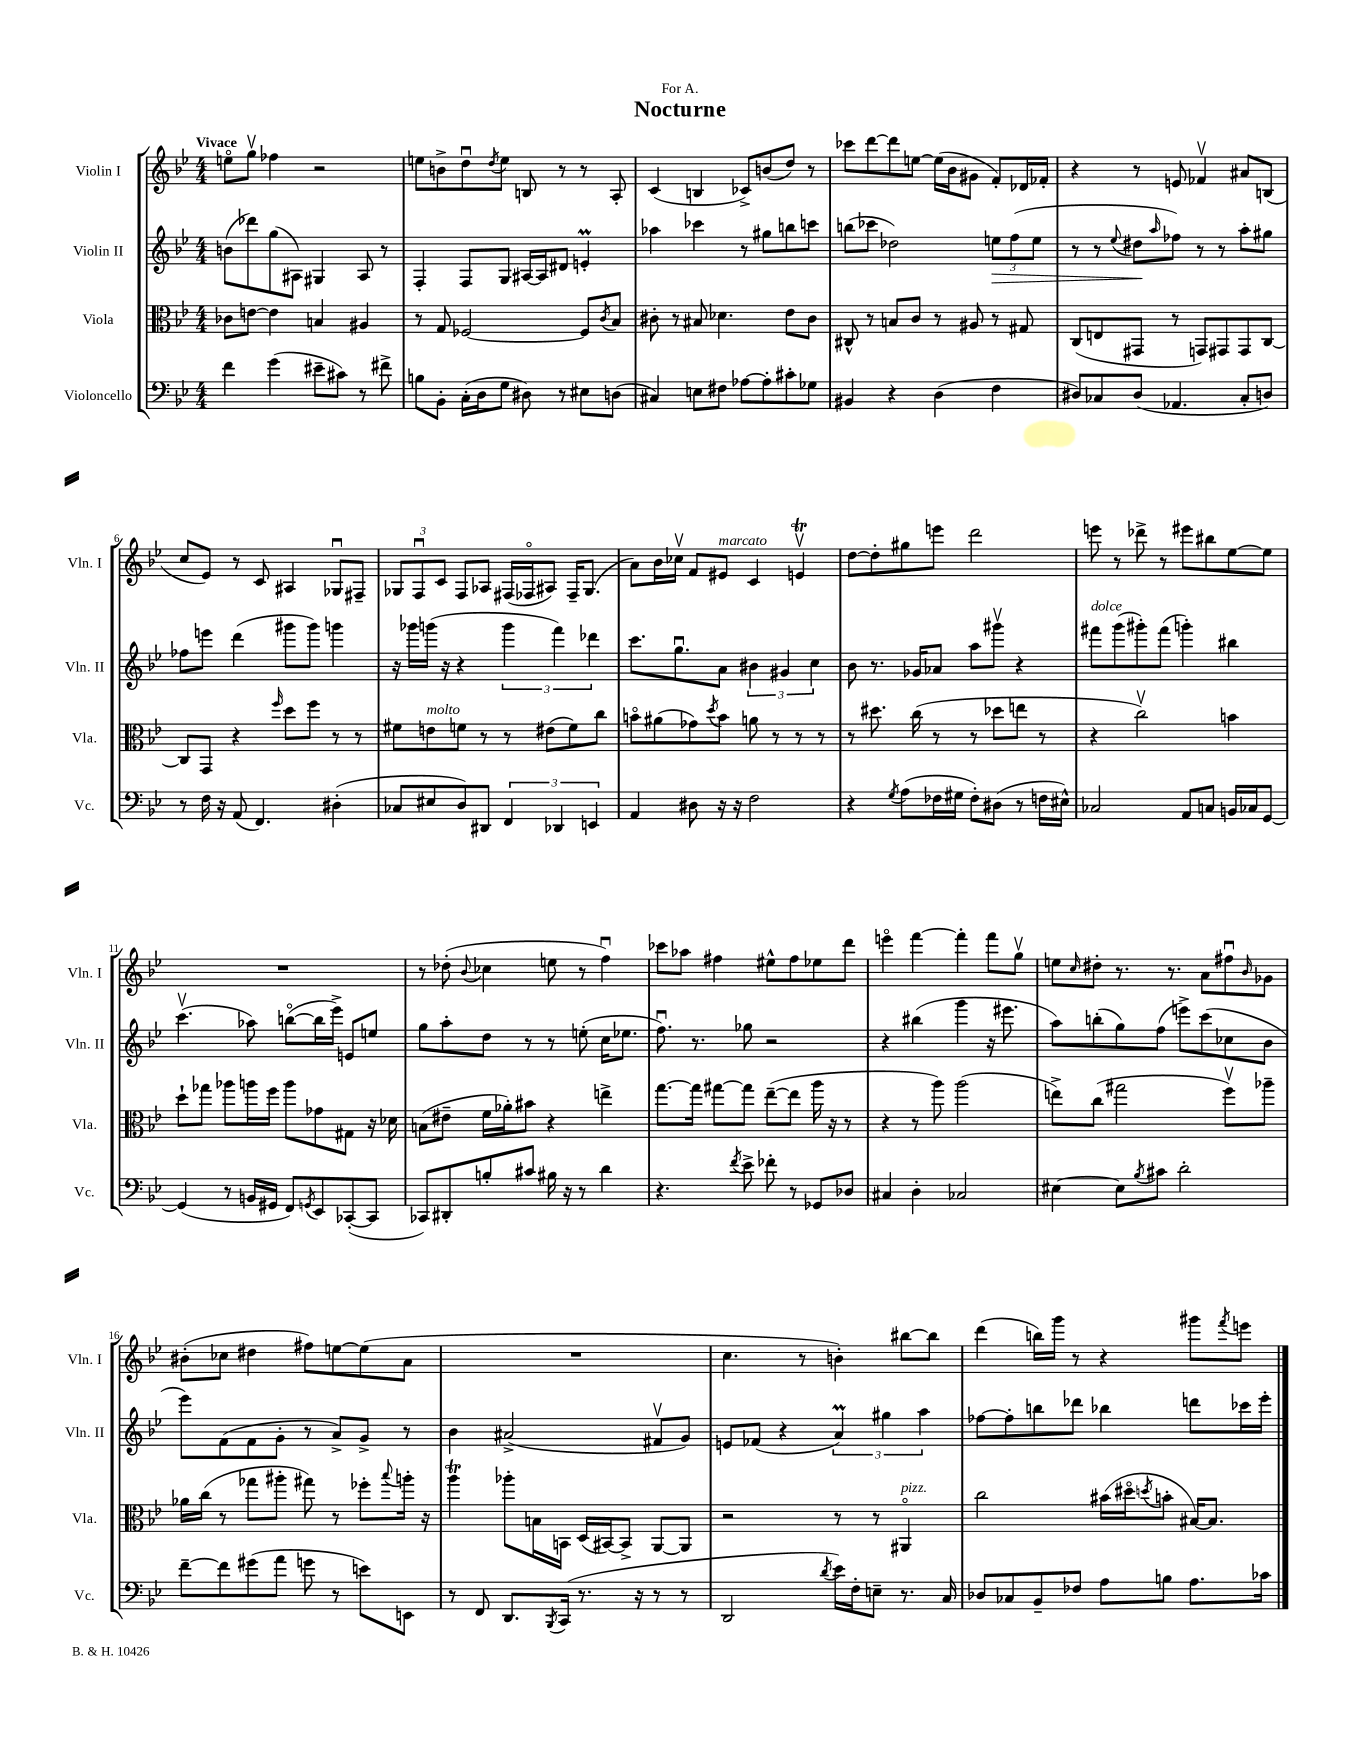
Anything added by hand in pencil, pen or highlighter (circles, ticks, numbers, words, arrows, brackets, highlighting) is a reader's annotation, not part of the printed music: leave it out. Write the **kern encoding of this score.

**kern	**kern	**kern	**kern
*staff4	*staff3	*staff2	*staff1
*clefF4	*clefC3	*clefG2	*clefG2
*k[b-e-]	*k[b-e-]	*k[b-e-]	*k[b-e-]
*M4/4	*M4/4	*M4/4	*M4/4
4f\	8c-\L	(8b\L	8eeo\L
.	[8e\J	8ddd-\)	8ggv\J
(4g\	4e\]	(8gg\	4ff-\
.	.	8A#\J)	.
8e#~\L	4B/	4G#/	2r
8c#\J)	.	.	.
8r	4A#/	8A#/	.
8f#^\	.	8r	.
=	=	=	=
8B\L	8r	4F'/	8ee\L
8BB-'\J	8G/	.	8b^\
(16C'\LL	[2F-/	8F/L	8ddu\
16D\J	.	.	.
.	.	.	8qdd/
8G\J	.	8G/J	8ee\J
8D#\)	.	[16A#/LL	8B/
.	.	16A#/]J	.
8r	.	8d#/J	8r
8E#\L	8F-/]L	4e'/	8r
.	8qc/	.	.
(8D\J	8B-/J	.	8A'/
=	=	=	=
4C#/)	8c#'\	4aa-\	(4c/
.	8r	.	.
8E\L	8B#/	4ccc-\	4B/
8F#\J	4.d-\	.	.
[8A-\L	.	8r	8c-^/L)
8A-'\]	.	8gg#\L	(8b/
8c#'\	8e-\L	8bb\	8dd/J)
8G-\J	8c#\J	8ccc\J	8r
=	=	=	=
4BB#/	8C#^^/	(8bb\L	8ccc-\L
.	8r	8ccc-\J	[8ddd\
4r	8B/L	2dd-\)	8ddd\]
.	8c/J	.	[8ee\J
(4D\	8r	.	(16ee\]LL
.	.	.	16b-\J
.	8A#/	.	8g#\J
4F\	8r	12ee\L	8f'/L)
.	.	(12ff\	.
.	8G#/	.	16d-/L
.	.	12ee\J	.
.	.	.	16f-'/JJ
=	=	=	=
8D#/L)	(8C/L	8r	4r
8C-/	8E/	8r	.
.	.	8qqee-/	.
(8D#/J	8GG#/J	8dd#\L	8r
.	.	16qqaa/	.
4.AA-/	8r	8ff-\J)	8e/
.	8GG/L)	8r	4f-v/
.	8GG#/	8r	.
8C-'/L	8GG#/	8aa'\L	8a#/L
8D/J)	[8C/J	8gg#\J	(8B/J
=	=	=	=
8r	8C/]L	8ff-\L	8cc/L
16F\	8GG/J	8eee\J	8e-/J)
16r	.	.	.
(8AA/	4r	(4ddd\	8r
4.FF/)	.	.	8c/
.	16qqff/	.	.
.	8dd\L	8ggg#\L	4A#/
.	8ff\J	8ggg#\J)	.
(4D#'\	8r	4ggg\	8G-u/L
.	8r	.	8F#~/J
=	=	=	=
8C-/L	8f#\L	16r	12G-/L
.	.	16ggg-\LL	.
.	.	.	12Fu/
8E#/	8e\	(16ggg\JJ	.
.	.	.	12c/J
.	.	16r	.
8D/)	8f\J	4r	8F/L
8DD#/J	8r	.	8A-/J
6FF/	8r	6ggg\	(16F#/LL
.	.	.	16F-o/J
.	(8e#\L	.	8A#/J)
6DD-/	.	6fff\)	.
.	8f\)	.	16F-~/LK
.	.	.	(8.G-/J
6EE/	.	6ddd-\	.
.	8cc\J	.	.
=	=	=	=
4AA/	8bo\L	8.ccc\L	8a\L)
.	(8a#\	.	16b-\L
.	.	8.ggu\	16cc-v\JJ
8D#\	8g-\)	.	8f/L
.	8qdd/	.	.
16r	8b\J	8a\J	8e#/J
16r	.	.	.
2F\	8a\	6b#\	4c/
.	8r	.	.
.	.	6g#/	.
.	8r	.	4ev/
.	.	6cc\	.
.	8r	.	.
=	=	=	=
4r	8r	8b-\	[8dd\L
.	8.dd#\	8.r	8dd'\]
8qG/	.	.	.
(8A\L	.	.	8gg#\
.	(16cc\	16g-/LK	.
16F-\L	8r	8a-/J	8eee\J
16G#\JJ	.	.	.
8F-'\L)	8r	8aa\L	2ddd\
(8D#\J	8dd-\L	8ggg#v\J	.
8r	8ee\J	4r	.
16F\LL	8r	.	.
16E#^^\JJ)	.	.	.
=	=	=	=
2C-/	4r	8fff#\L	8eee\
.	.	(8ggg\	8r
.	2ccv\)	8ggg#'\)	8ddd-^\
.	.	(8fff#\J	8r
8AA/L	.	4ggg'\)	8eee#\L
8C/J	.	.	8bb#\
16BB/LL	4b\	4bb#\	[8ee-\
16C-/J	.	.	.
[8GG/J	.	.	8ee-\]J
=	=	=	=
(4GG/]	8dd`\L	(4.cccv\	1r
.	8gg-\J	.	.
8r	8aa-\L	.	.
16BB/LL	16aa\L	8aa-\)	.
16GG#/JJ	16ff\JJ	.	.
8FF/L)	8aa\L	([8bbo\L	.
8qGG/	.	.	.
8EE-/	8g-\	16bb\]L	.
.	.	16eee-^\JJ)	.
([8CC-'/	8G#\J	8e/L	.
8CC-/]J	16r	8ee/J	.
.	16d-\	.	.
=	=	=	=
8CC-/L)	(8B\L	8gg\L	8r
8DD#'/	8e#~\J	8aa'\	(8dd-'\
.	.	.	8qqb-/
8B'/	16f\LL	8dd\J	4cc-\
.	16a-'\J)	.	.
8c#/J	8b#\J	8r	.
16B#\	4r	8r	8ee\
16r	.	.	.
8r	.	(8ee'\	8r
4d\	4ee^\	16cc\LK	4ffu\)
.	.	8.ee-\J	.
=	=	=	=
4.r	[8.gg\L	8.ffu\)	8ccc-\L
.	.	.	8aa-\J
.	16gg\]Jk	8.r	.
.	[8gg#\L	.	4ff#\
8qf/	.	.	.
8e-^\	8gg#\]J	8gg-\	.
8f-'\	([8ee-~\L	2r	8ee#^^\L
8r	8ee-\]J	.	8ff#\
8GG-/L	16aa\	.	8ee-\
.	16r	.	.
8D-/J	8r	.	8ddd\J
=	=	=	=
4C#/	4r	4r	4eeeo\
4D'\	8r	(4bb#\	[4fff\
.	8aa\)	.	.
2C-/	(2aa\	4ggg\	4fff'\]
.	.	16r	8fff\L
.	.	8.eee#\	.
.	.	.	8ggv\J
=	=	=	=
[4E#\	8ee^\L)	8aa\L)	8ee\L
.	.	.	16qqcc/
.	(8cc\J	(8bb'\	8dd#'\J
8E#\]L	2gg#\	8gg\)	8.r
8qB-/	.	.	.
8c#\J	.	(8ff\J	.
.	.	.	8.r
2d'\	.	8eee^\L)	.
.	.	(8ccc\	8a\L
.	8ffv\L)	8cc-\	8ff#u\
.	.	.	16qqb-/
.	8aa-~\J	8b-\J	8g-\J
=	=	=	=
[8f~\L	16a-\LL	8eee-\L)	(8b#'\L
.	(16cc\JJ	.	.
8f\]	8r	(8f\	8cc-\J
(8g#\	8gg-\L	8f\	4dd#\
8a\J	8aa#'\J	8g'\J	.
8g\	8gg#\)	8r	8ff#\L)
8r	8r	8a^/L)	[8ee\
8e\L)	8ff-'\L	8g^/J	(8ee\]
.	8qqbb-/	.	.
8EE\J	16aa'\Jk	8r	8a\J
.	16r	.	.
=	=	=	=
8r	4aa\	4b-\	1r
8FF/	.	.	.
8.DD/L	8aa-'\L	(2a#^/	.
.	16B\L	.	.
8qBBB-/	.	.	.
(16CC/Jk	16BB\JJ	.	.
8.r	(16D/LL	.	.
.	[16BB#/J)	.	.
.	8BB#^/]J	.	.
16r	.	.	.
8r	[8AA/L	8f#v/L	.
8r	8AA/]J	8g/J)	.
=	=	=	=
2DD/	2r	8e/L	4.cc\
.	.	(8f-/J	.
.	.	4r	.
.	.	.	8r
8qd/	.	.	.
16e-\LL)	8r	6a/)	4b'\)
16F'\J	.	.	.
8E~\J	8r	.	.
.	.	6gg#\	.
8.r	4AA#o/	.	[8bb#\L
.	.	6aa\	.
.	.	.	8bb#\]J
16C/	.	.	.
=	=	=	=
8D-/L	2cc\	[8ff-\L	(4ddd\
8C-/	.	8ff-'\]	.
8BB-~/	.	8bb\	16bb\LL)
.	.	.	16ggg\JJ
8F-/J	.	8ddd-\J	8r
8A\L	(16b#\LL	4bb-\	4r
.	16dd#o\J	.	.
.	8qdd/	.	.
8B\J	8b'\J	.	.
8.A\L	[16B#/LK)	8ddd\L	8ggg#\L
.	8.B#/]J	.	.
.	.	.	8qfff/
.	.	16ccc-\L	8eee\J
16c-\Jk	.	16eee-'\JJ	.
==	==	==	==
*-	*-	*-	*-
